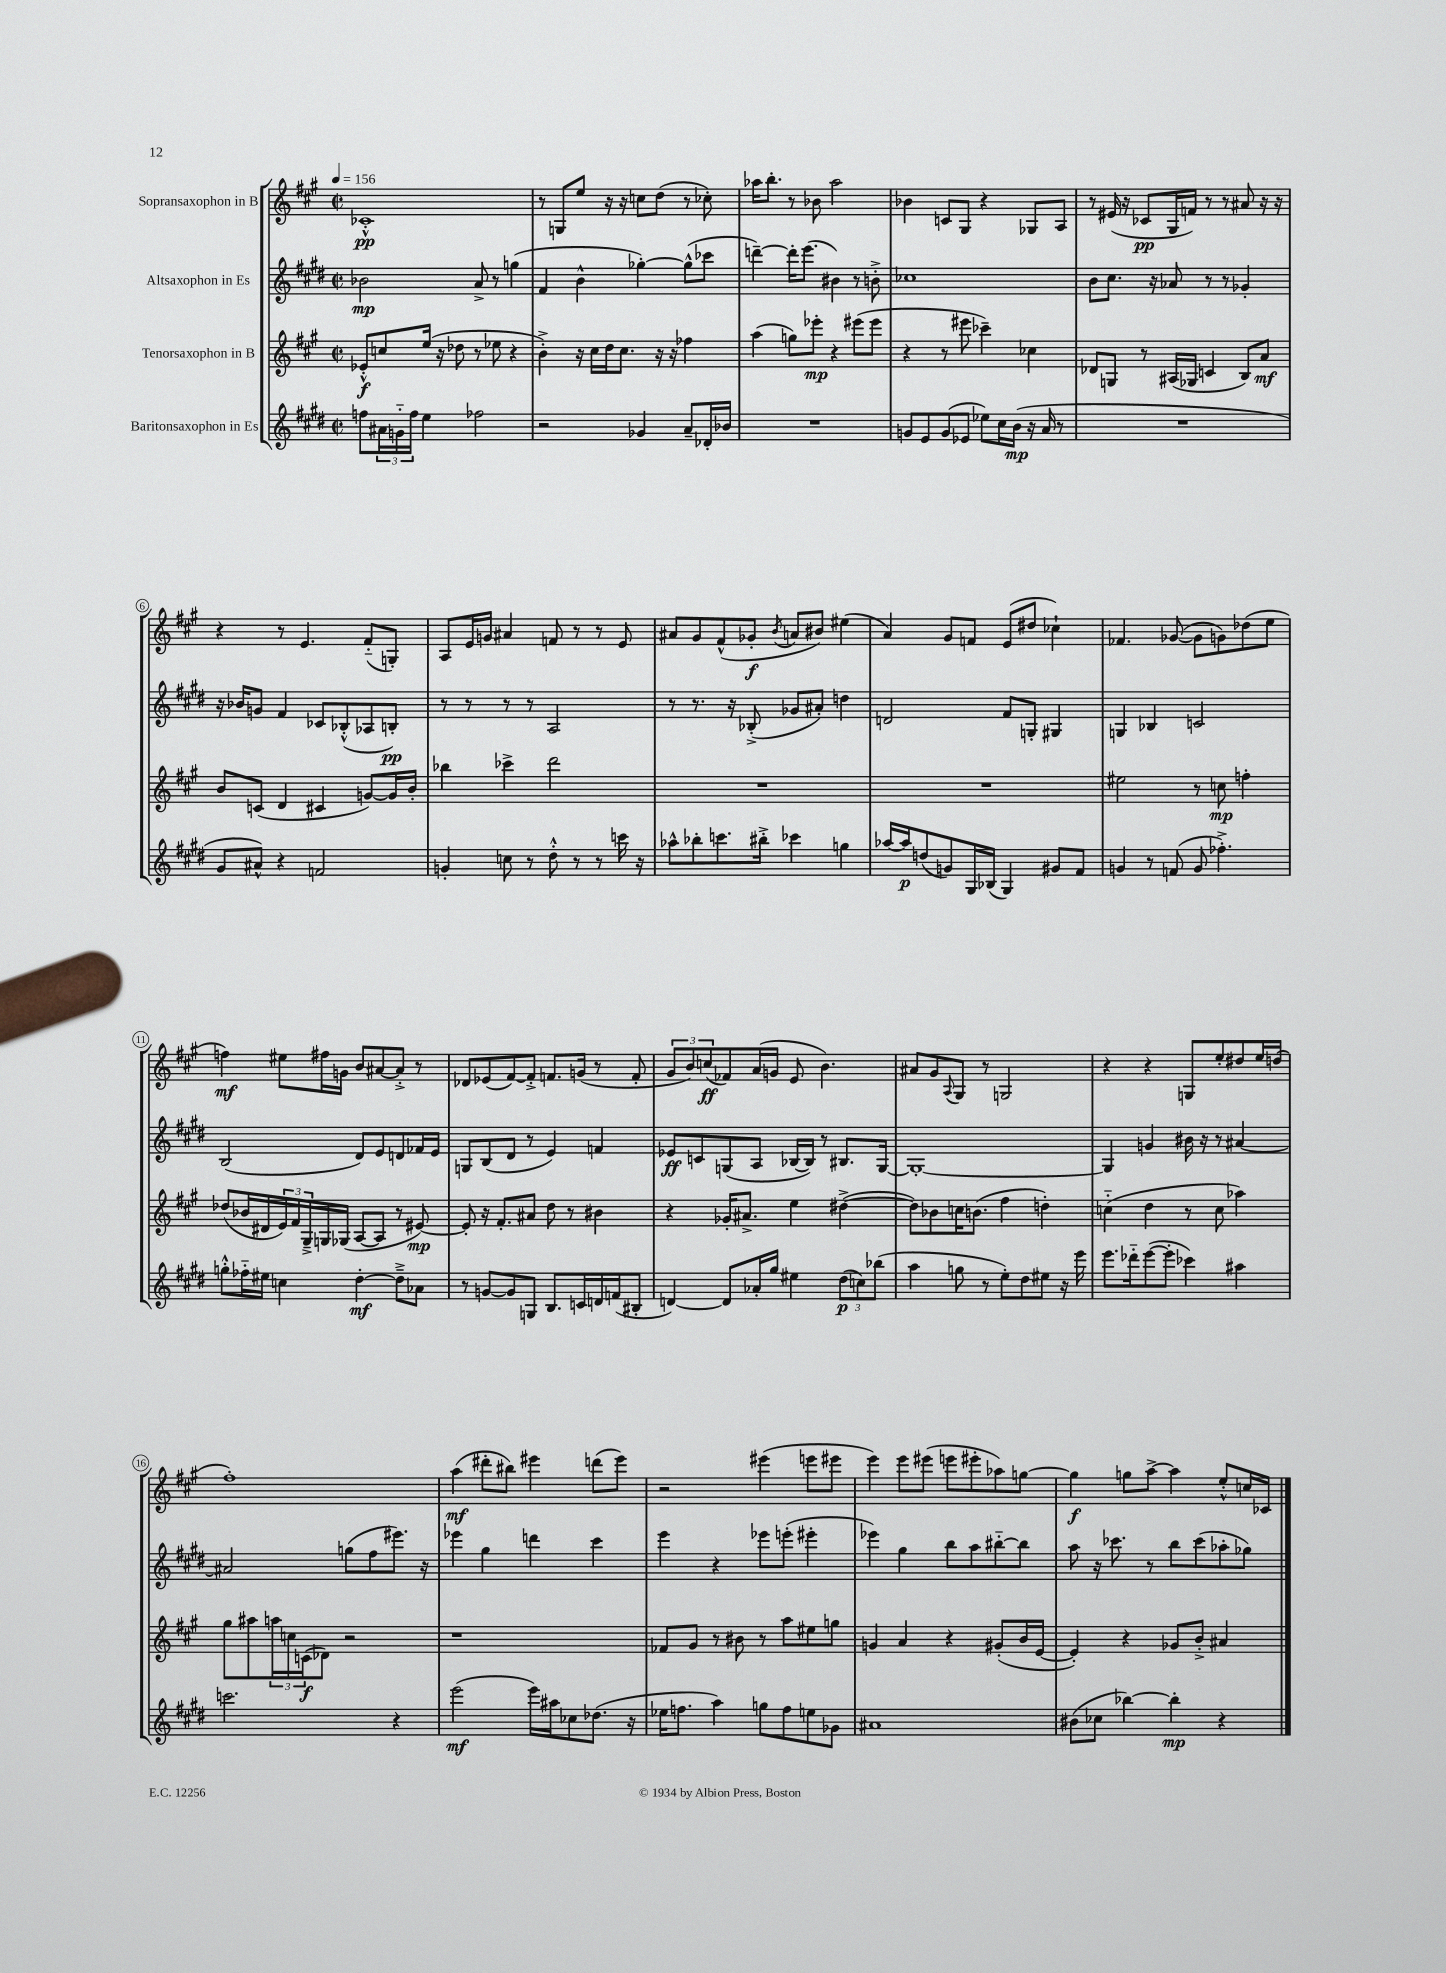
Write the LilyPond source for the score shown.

<<
\new StaffGroup <<
\new Staff = "s0" \with { instrumentName = "Sopransaxophon in B" } {
    \clef treble \key a \major \defaultTimeSignature \time 2/2 \tempo 4 = 156
    ces'1-.-^\pp |
    r8 g8 e''8 r16 r16 c''8 d''8( r8 ces''8-.) |
    aes''16 b''8.-. r8 bes'8 aes''2 |
    bes'4 c'8 gis8 r4 ges8 a8 |
    r8 eis'16( r16 ces'8\pp gis16 f'16) r8 r8 ais'8 r16 r16 |
    r4 r8 e'4. fis'8-_( g8-.) |
    a8 e'16 g'16 ais'4 f'8 r8 r8 e'8 |
    ais'8 gis'8 fis'8-^( ges'8-.\f \acciaccatura { b'8 } a'8 bis'8) eis''4( |
    a'4) gis'8 f'8 e'8( dis''8 ces''4-!) |
    fes'4. ges'8~( ges'8 g'8) des''8( e''8 |
    f''4\mf) eis''8 fis''16 g'16 b'8 ais'8~ ais'8-.-> r8 |
    des'8 ees'8( fis'8~) fis'8-.-> f'8. g'16( r8 f'8-. |
    \tuplet 3/2 { gis'8 b'8) c''8\ff( } fes'8) a'16( g'16 e'8 b'4.) |
    ais'8 gis'8 \appoggiatura { a8 } gis8 r8 g2 |
    r4 r4 g8 e''8-. dis''8 e''16 d''16( |
    fis''1-.) |
    a''4\mf( dis'''8-. bis''8) eis'''4 d'''8( eis'''8) |
    r2 eis'''4( e'''8 eis'''8 |
    e'''4) e'''8 eis'''8( e'''8 eis'''8-. aes''8) g''8~ |
    g''4\f g''8 a''8~-> a''4 e''8-.-^ c''16 ces'16 \bar "|." |
}
\new Staff = "s1" \with { instrumentName = "Altsaxophon in Es" } {
    \clef treble \key e \major \defaultTimeSignature \time 2/2
    bes'2\mp a'8-> r8 g''4( |
    fis'4 b'4-^ ges''4~-.) ges''8-^( ces'''8 |
    d'''4~--) d'''16-. e'''8.( bis'4) r8 b'8-.-> |
    ces''1 |
    b'8 cis''8. r16 aes'8 r8 r8 ges'4-. |
    r16 bes'16 g'8 fis'4 ces'8 bes8-.-^( aes8 b8-.\pp) |
    r8 r8 r8 r8 a2 |
    r8 r8. r16 bes8-.->( ges'8 ais'8-.) d''4 |
    d'2 fis'8 g8-. gis4 |
    g4 bes4 c'2 |
    b2( dis'8) e'8 d'8 fes'16 e'16 |
    g8 b8( dis'8 r8 e'4) f'4 |
    ees'8\ff c'8 g8( a8 bes16~ bes16) r8 bis8. g16~ |
    g1~-. |
    g4 g'4 bis'16 r16 r8 ais'4~ |
    ais'2 g''8( fis''8 eis'''8.) r16 |
    ees'''4 gis''4 d'''4 cis'''4 |
    e'''4 r4 ees'''8 e'''8-.( eis'''4-. |
    ees'''4) gis''4 b''8 a''8 bis''8~-_ bis''8 |
    a''8 r16 ces'''8. r8 b''8 ces'''8( aes''8-. ges''8) \bar "|." |
}
\new Staff = "s2" \with { instrumentName = "Tenorsaxophon in B" } {
    \clef treble \key a \major \defaultTimeSignature \time 2/2
    ees'8-.-^\f c''8 e''16( r16 des''8 r8 ees''8 r4 |
    b'4-.->) r16 cis''16 d''16 cis''8. r16 r16 fes''4 |
    a''4( g''8) ees'''8-.\mp r4 eis'''8( eis'''8 |
    r4 r8 eis'''8 ces'''4--) ces''4 |
    des'8 g8 r8 ais16( ges16 c'4 b8) a'8\mf |
    b'8 c'8( d'4 cis'4 g'8~) g'16 b'16-. |
    bes''4 ces'''4-> d'''2 |
    R1 |
    R1 |
    eis''2 r8 c''8\mp f''4-. |
    des''8( bes'16 dis'16 \tuplet 3/2 { e'16) fis'16 gis16---> } g16 ges16( a8~ a8 r8 eis'8~\mp) |
    eis'8-. r16 fis'8.-. ais'8 d''8 r8 bis'4 |
    r4 ges'16-. ais'8.-> e''4 dis''4~->( |
    dis''8) bes'8 c''16 b'8.( fis''4 d''4-.) |
    c''4-_( d''4 r8 c''8 aes''4) |
    gis''8 ais''8 \tuplet 3/2 { a''16 c''16 c'16\f( } des'8) r2 |
    r1 |
    fes'8 gis'8 r8 bis'8 r8 a''8 eis''8 g''8 |
    g'4 a'4 r4 gis'8-.( b'16 e'16~ |
    e'4-.) r4 ges'8 b'8-.-> ais'4 \bar "|." |
}
\new Staff = "s3" \with { instrumentName = "Baritonsaxophon in Es" } {
    \clef treble \key e \major \defaultTimeSignature \time 2/2
    f''8 \tuplet 3/2 { ais'16 g'16-_ f''16 } e''4 fes''2 |
    r2 ges'4 a'8-- des'16-. bes'16 |
    R1 |
    g'8 e'8 g'8( ees'8 ees''8) cis''16 b'16\mp( r16 a'16 r8 |
    R1 |
    gis'8 ais'8-^) r4 f'2 |
    g'4-. c''8 r8 dis''8-.-^ r8 r8 c'''16 r16 |
    aes''8-^ bes''8-. c'''8. bis''16-.-> ces'''4 g''4 |
    aes''16~ aes''16\p d''8( g'8) gis16 bes16( gis4) gis'8 fis'8 |
    g'4 r8 f'8( g'8 fes''4.-.->) |
    g''8-.-^ fes''16-_ eis''16 c''4 dis''4~-.\mf dis''8---> aes'8 |
    r8 g'8~ g'8 g8 b8. c'16 d'16 f'16( bis8-. |
    d'4~) d'8 aes'16-. gis''16 eis''4 \tuplet 3/2 { dis''8\p( c''8) bes''8( } |
    a''4 g''8 r8 e''8-.) dis''8 eis''8 r16 e'''16 |
    e'''8. des'''16-_ e'''8~( e'''8-. ces'''4) ais''4 |
    c'''2. r4 |
    e'''2\mf( e'''16) ais''16 ces''8 des''8.( r16 |
    ees''16 f''8. a''4) g''8 f''8 e''8 ges'8 |
    ais'1 |
    bis'8( ces''8 bes''4~) bes''4-.\mp r4 \bar "|." |
}
>>
>>
\layout { \context { \Score \override BarNumber.stencil = #(make-stencil-circler 0.1 0.3 ly:text-interface::print) } }
